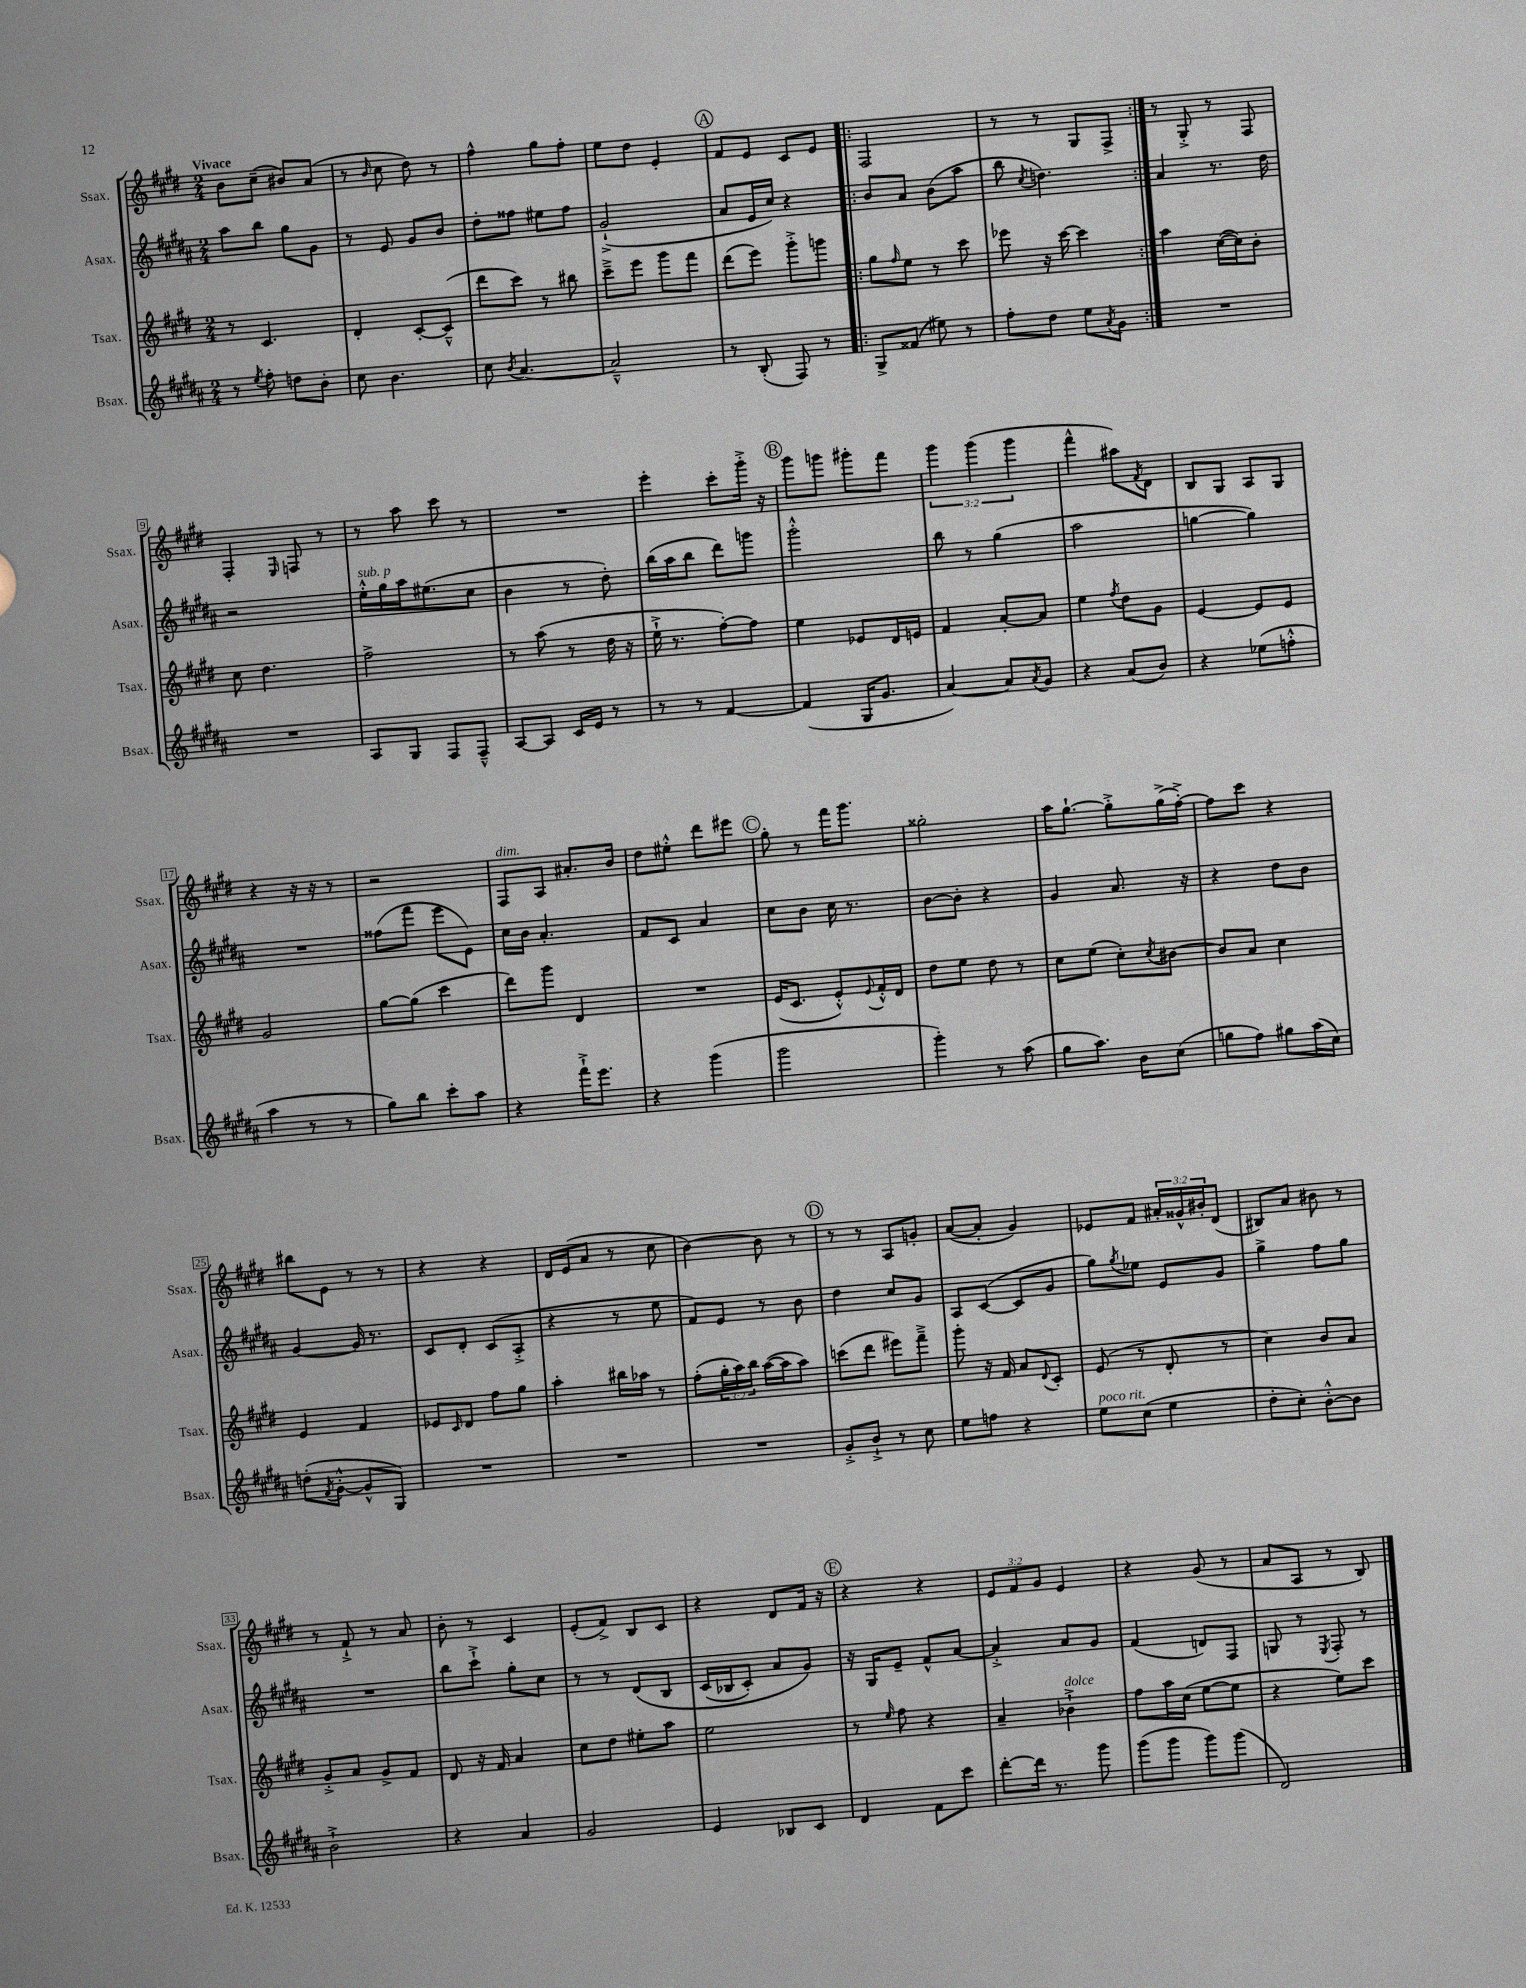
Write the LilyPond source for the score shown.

<<
\new StaffGroup <<
\new Staff = "s0" \with { instrumentName = "Ssax." shortInstrumentName = "Ssax." } {
    \clef treble \key e \major \numericTimeSignature \time 2/4 \override Staff.TupletNumber.text = #tuplet-number::calc-fraction-text \tempo "Vivace"
    b'8 cis''8--( bis'8) a'8( |
    r8 \grace { b'16 } cis''8 dis''8) r8 |
    fis''4-^ gis''8 fis''8-. |
    e''8 dis''8 e'4-. |
    \mark \markup { \circle "A" } fis'8 e'8 cis'8 e'8 |
    \repeat volta 2 { fis2 |
    r8 r8 gis8 fis8-> | }
    r8 gis8-.-> r8 fis8 |
    fis4-. \grace { e16 } f8 r8 |
    r8 a''8 cis'''8 r8 |
    R2 |
    e'''4-. cis'''8-. gis'''16-.-> r16 |
    \mark \markup { \circle "B" } gis'''8 g'''8 gis'''8-. fis'''8 |
    \tuplet 3/2 { gis'''4 gis'''4( gis'''4 } |
    fis'''4-^ ais''8) \acciaccatura { fis'8 } dis'8 |
    b8 gis8 a8 gis8 |
    r4 r16 r16 r8 |
    r2 |
    fis8^\markup { \italic "dim." } a8 ais'8.-. b'16 |
    dis''8 eis''8-.-^ dis'''8 eis'''8 |
    \mark \markup { \circle "C" } gis''8-. r8 fis'''16 gis'''8. |
    gisis''2-. |
    a''16 gis''8.~-! gis''8-.-> gis''16->( fis''16~-.->) |
    fis''8 cis'''8 r4 |
    bis''8 e'8 r8 r8 |
    r4 r4 |
    dis'16 e'16( a'8 r8 cis''8 |
    b'4~) b'8 r8 |
    \mark \markup { \circle "D" } r8 r8 a8 g'8-. |
    a'8~( a'8-. gis'4) |
    ees'8 fis'8 \tuplet 3/2 { ais'16-. gisis'16-^ bis'16-. } dis'8( |
    bis8) a'8 bis'8 r8 |
    r8 fis'8-!-> r8 a'8 |
    b'8-. r8 cis'4 |
    e'8-.( fis'8->) b8 cis'8 |
    r4 dis'8 fis'16 r16 |
    \mark \markup { \circle "E" } r4 r4 |
    \tuplet 3/2 { e'8 fis'8 gis'8 } e'4 |
    r4 gis'8( r8 |
    a'8 a8 r8 b8) \bar "|." |
}
\new Staff = "s1" \with { instrumentName = "Asax." shortInstrumentName = "Asax." } {
    \clef treble \key b \major \numericTimeSignature \time 2/4
    ais''8 b''8 gis''8 gis'8 |
    r8 e'8 gis'8 b'8 |
    dis''8-. fisis''8 eis''8 fisis''8 |
    gis'2-!->( |
    \mark \markup { \circle "A" } ais'8 e'16 cis''16) r4 |
    \repeat volta 2 { b'8 ais'8 b'8( ais''8 |
    b''8 \acciaccatura { cis''8 } d''4.) | }
    ais'4 r8. dis''16 |
    r2 |
    e''16-.-^^\markup { \italic "sub. p" } gis''16 ais''16 eis''8.( cis''8 |
    b'4 r8 dis''8-.) |
    b''16( ais''16 b''8 dis'''8) g'''8 |
    \mark \markup { \circle "B" } gis'''2-.-^ |
    b''8 r8 gis''4( |
    ais''2 |
    g''4~ g''4) |
    R2 |
    fisis''8( fis'''8 e'''8 e'8) |
    cis''16 b'16 ais'4.-. |
    fis'8 cis'8 ais'4 |
    \mark \markup { \circle "C" } cis''8 b'8 cis''16 r8. |
    b'8~ b'8-. r4 |
    gis'4 ais'8. r16 |
    r4 dis''8 b'8 |
    gis'4~ gis'16 r8. |
    cis'8 dis'8-. cis'8( ais8-.-> |
    r4 r8 e''8 |
    fis'8) e'8 r8 b'8 |
    \mark \markup { \circle "D" } dis''4 cis''8 gis'8 |
    ais8 cis'8~( cis'8 gis'8 |
    gis''8) \acciaccatura { gis''8 } ees''8 e'8 gis'8 |
    gis''4-> fis''8 gis''8 |
    R2 |
    b''8 cis'''8-!-> gis''8-. cis''8 |
    r8 r8 dis'8\( b8 |
    cis'16( bes16 cis'8-.) ais'8 gis'8\) |
    \mark \markup { \circle "E" } r16 gis16 e'8-- fis'8-^ ais'8~ |
    ais'4-.-> ais'8 gis'8 |
    fis'4( d'8) fis8 |
    g8 r8 \acciaccatura { e8 } fis8-. r8 \bar "|." |
}
\new Staff = "s2" \with { instrumentName = "Tsax." shortInstrumentName = "Tsax." } {
    \clef treble \key e \major \numericTimeSignature \time 2/4 \override Staff.TupletNumber.text = #tuplet-number::calc-fraction-text
    r8 cis'4. |
    dis'4-. cis'8~-. cis'8---^( |
    dis'''8 cis'''8) r8 bis''8 |
    cis'''8---> e'''8 gis'''8 fis'''8 |
    \mark \markup { \circle "A" } dis'''8( e'''8) gis'''8-.-> g'''8 |
    \repeat volta 2 { gis''8 \grace { fis''16 } e''8 r8 cis'''8 |
    ees'''8 r16 cis'''16~ cis'''4 | }
    a''4 cis''16~( cis''16) b'8-. |
    cis''8 dis''4. |
    fis''2-> |
    r8 a''8( r8 dis''16 r16 |
    e''16-!-> r8. fis''8~-.) fis''8 |
    \mark \markup { \circle "B" } e''4 ees'8 dis'16 e'16 |
    fis'4 a'8~-. a'8 |
    e''4 \acciaccatura { fis''8 } dis''8 gis'8 |
    e'4~ e'8 e'8 |
    gis'2 |
    gis''8~ gis''8( cis'''4 |
    dis'''8) gis'''8 dis'4 |
    R2 |
    \mark \markup { \circle "C" } e'16( cis'8. e'8-.-^) \appoggiatura { e'8 } fis'16-.-^ dis'16 |
    dis''8 e''8 dis''8 r8 |
    cis''8 e''8( cis''8-.) \acciaccatura { cis''8 } bis'8~ |
    bis'8 a'8 cis''4 |
    e'4 fis'4 |
    ees'8 \grace { cis'16 } dis'8 fis''8 gis''8 |
    a''4-. bis''16 aes''16 r8 |
    fis''8-.( \tuplet 3/2 { gis''16-. a''16) b''16 } a''16~( a''16 a''8) |
    \mark \markup { \circle "D" } c'''8( dis'''8 eis'''8) fis'''8---> |
    gis'''8-. r16 fis'16 a'8 \appoggiatura { dis'8 } cis'8-. |
    e'8( r8 dis'8-. r8 |
    cis''4) b'8 a'8 |
    gis'8-.-> a'8 gis'8-> fis'8 |
    dis'8 r16 fis'16 a'4 |
    cis''8 dis''8 eis''8-. a''8 |
    e''2 |
    \mark \markup { \circle "E" } r8 \grace { e''16 } fis''8 r4 |
    a'4-- bes'4-!->^\markup { \italic "dolce" } |
    fis''8 a''16 cis''16( e''8~ e''8 |
    r4 e''8) cis'''8 \bar "|." |
}
\new Staff = "s3" \with { instrumentName = "Bsax." shortInstrumentName = "Bsax." } {
    \clef treble \key b \major \numericTimeSignature \time 2/4
    r8 \acciaccatura { e''8 } fis''8-. d''8 b'8-. |
    cis''8 b'4. |
    cis''8 \acciaccatura { b'8 } ais'4.~ |
    ais'2---^ |
    \mark \markup { \circle "A" } r8 b8-.( fis8) r8 |
    \repeat volta 2 { gis8-> fisis'8( eis''8) r8 |
    fis''8-. dis''8 e''8 \acciaccatura { ais'8 } gis'8 | }
    R2 |
    R2 |
    ais8 gis8 fis8 fis8---^ |
    ais8~ ais8 cis'16 e'16 r8 |
    r8 r8 fis'4~ |
    \mark \markup { \circle "B" } fis'4( gis16 gis'8. |
    ais'4~) ais'8 \acciaccatura { ais'8 } gis'8 |
    r4 ais'8( b'8) |
    r4 ees''8( f''8-.-^ |
    ais''4 r8 r8 |
    gis''8) b''8 cis'''8-. ais''8 |
    r4 fis'''16-!-> e'''8. |
    r4 gis'''4( |
    \mark \markup { \circle "C" } gis'''2 |
    gis'''4-.) r8 ais''8( |
    gis''8 ais''8.) b'16 cis''8( |
    g''8 fis''8) gis''8 ais''16( cis''16) |
    d''8-.( \acciaccatura { fis'8 } gis'8~-.-^ gis'8-^ gis8) |
    R2 |
    R2 |
    R2 |
    \mark \markup { \circle "D" } gis'8-.-> b'8-!-> r8 cis''8 |
    e''8 f''8 r4 |
    e''8^\markup { \italic "poco rit." } cis''8( e''4 |
    dis''8-. cis''8-.) b'8~-.-^ b'8 |
    b'2-!-> |
    r4 ais'4 |
    gis'2 |
    e'4 bes8 cis'8 |
    \mark \markup { \circle "E" } dis'4 fis'8 cis'''8 |
    dis'''8~-. dis'''16 r8. gis'''8 |
    gis'''8( gis'''8 gis'''8) gis'''8( |
    dis'2) \bar "|." |
}
>>
>>
\layout { \context { \Score \override BarNumber.stencil = #(make-stencil-boxer 0.1 0.3 ly:text-interface::print) } }
